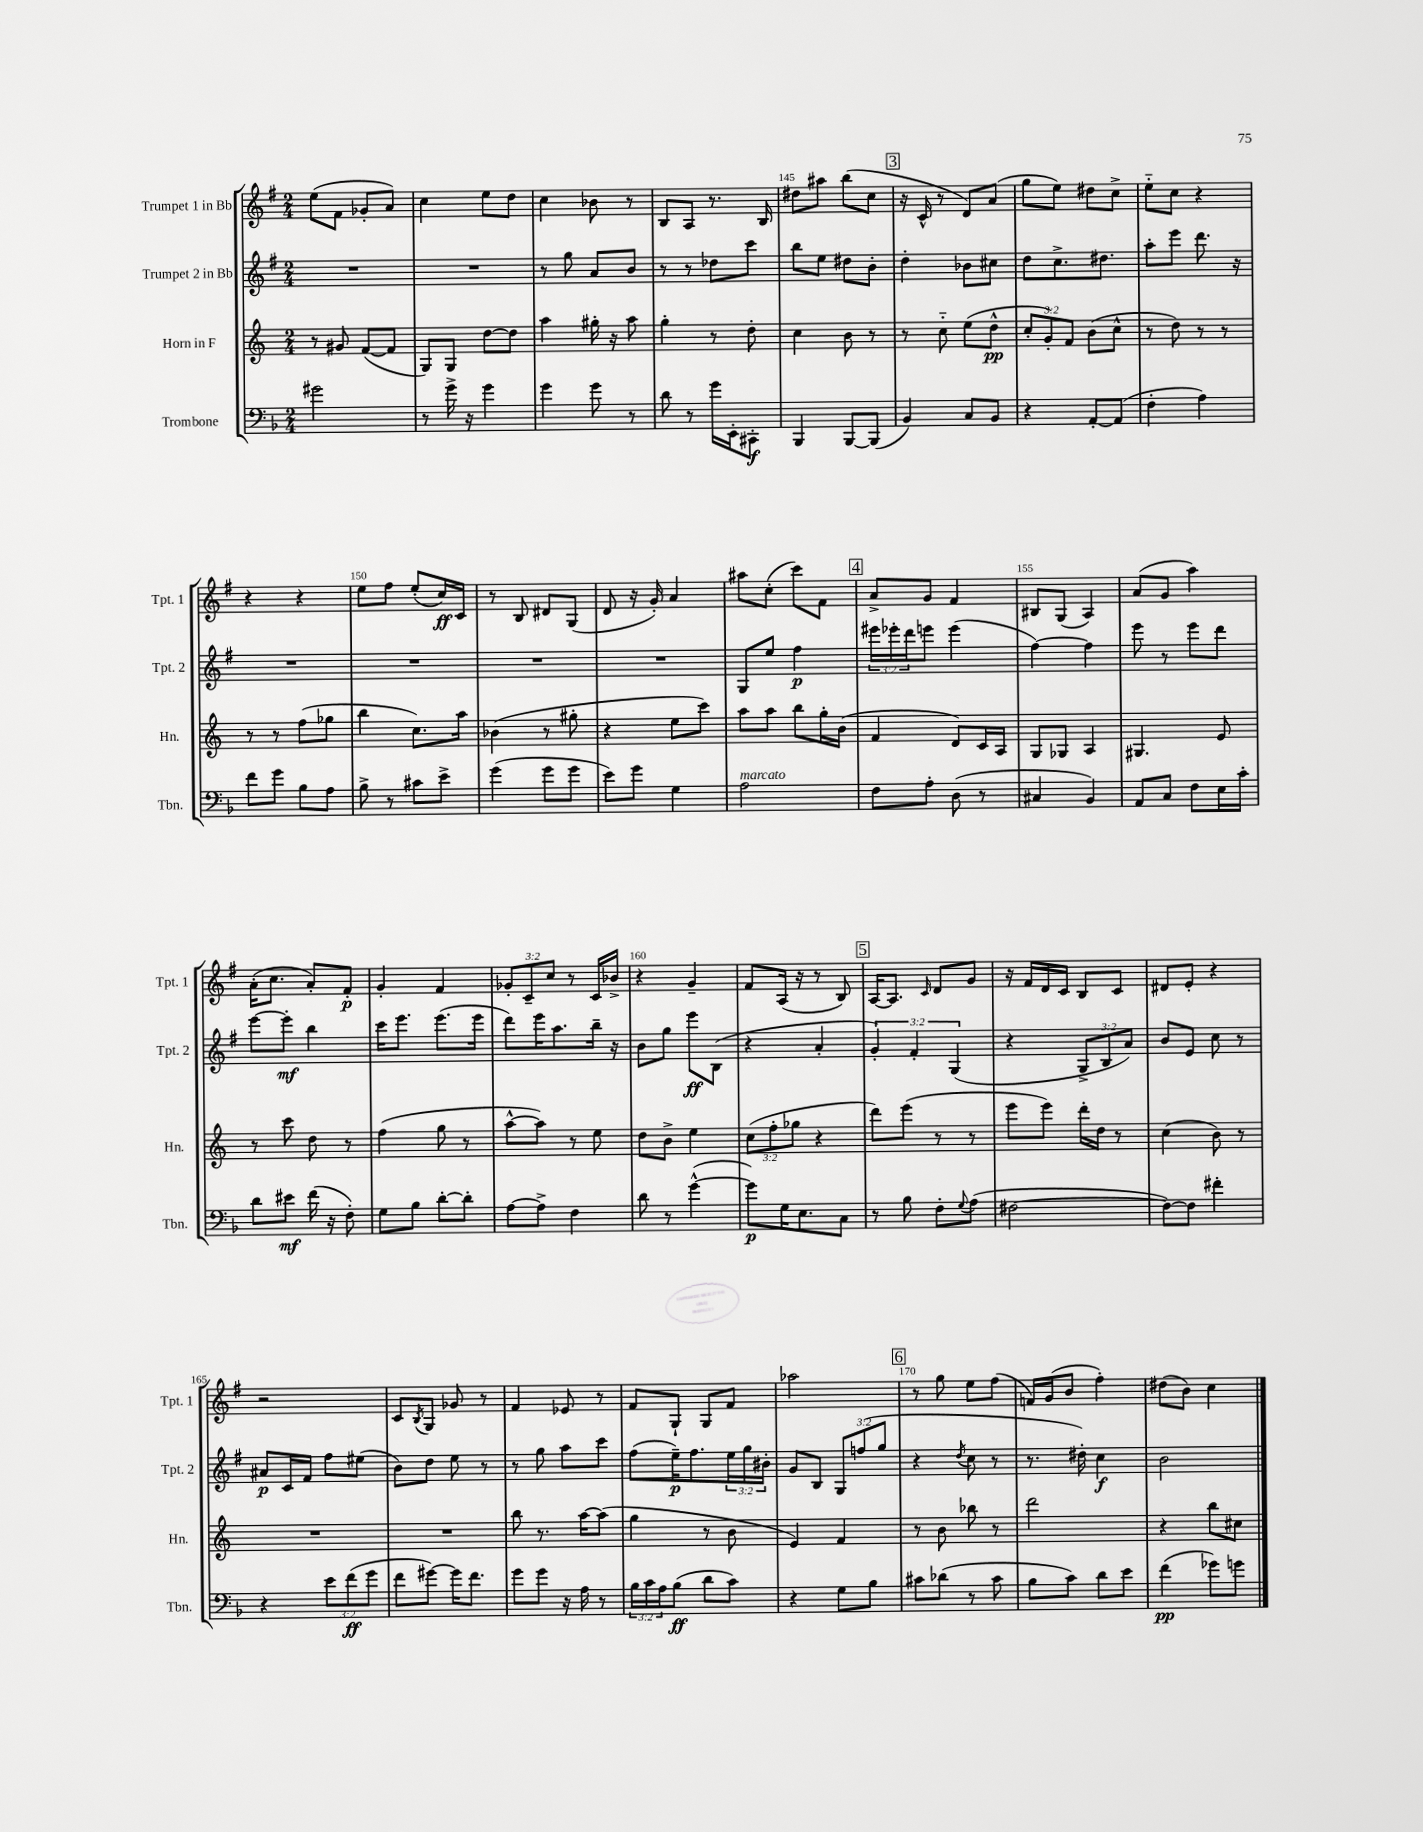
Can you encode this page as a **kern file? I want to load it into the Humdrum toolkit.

**kern	**dynam	**kern	**dynam	**kern	**dynam	**kern	**dynam
*part4	*part4	*part3	*part3	*part2	*part2	*part1	*part1
*staff4	*staff4	*staff3	*staff3	*staff2	*staff2	*staff1	*staff1
*I"Trombone	*	*I"Horn in F	*	*I"Trumpet 2 in Bb	*	*I"Trumpet 1 in Bb	*
*I'Tbn.	*	*I'Hn.	*	*I'Tpt. 2	*	*I'Tpt. 1	*
*clefF4	*	*clefG2	*	*clefG2	*	*clefG2	*
*k[b-]	*	*k[]	*	*k[f#]	*	*k[f#]	*
*M2/4	*	*M2/4	*	*M2/4	*	*M2/4	*
=141	=141	=141	=141	=141	=141	=141	=141
2g#X\	.	8r	.	2r	.	(8ee\L	.
.	.	8g#X/	.	.	.	8f#\J	.
.	.	([8f/L	.	.	.	8g-X'/L	.
.	.	8f/J]	.	.	.	8a/J)	.
=142	=142	=142	=142	=142	=142	=142	=142
8r	.	8G/L)	.	2r	.	4cc\	.
16g^\	.	8G/J	.	.	.	.	.
16r	.	.	.	.	.	.	.
4g\	.	[8dd\L	.	.	.	8ee\L	.
.	.	8dd\J]	.	.	.	8dd\J	.
=143	=143	=143	=143	=143	=143	=143	=143
4g\	.	4aa\	.	8r	.	4cc\	.
.	.	.	.	8gg\	.	.	.
8g\	.	16gg#X'\	.	8a/L	.	8b-X\	.
.	.	16r	.	.	.	.	.
8r	.	8aa\	.	8b/J	.	8r	.
=144	=144	=144	=144	=144	=144	=144	=144
8d\	.	4gg'\	.	8r	.	8B/L	.
8r	.	.	.	8r	.	8A/J	.
16g\LL	.	8r	.	8dd-X\L	.	8.r	.
16EE'\J	.	.	.	.	.	.	.
8CC#X'\J	f	8dd'\	.	8ccc\J	.	.	.
.	.	.	.	.	.	16B/	.
=145	=145	=145	=145	=145	=145	=145	=145
4BBB-/	.	4cc\	.	8bb\L	.	8dd#X\L	.
.	.	.	.	8ee\J	.	8aa#X\J	.
[8BBB-/L	.	8b\	.	8dd#X\L	.	(8bb\L	.
(8BBB-/J]	.	8r	.	8b'\J	.	8cc\J	.
!!LO:REH:place=s1:t=3
=146	=146	=146	=146	=146	=146	=146	=146
4BB-/)	.	8r	.	4dd'\	.	16r	.
.	.	.	.	.	.	16c^^/	.
.	.	8cc\	.	.	.	8r	.
8C/L	.	(8ee\L	.	8b-X\L	.	8d/L)	.
8BB-/J	.	8dd^^\J	pp	8cc#X\J	.	(8a/J	.
=147	=147	=147	=147	=147	=147	=147	=147
4r	.	12cc'/L	.	8dd\L	.	8gg\L	.
.	.	12g'/)	.	.	.	.	.
.	.	.	.	8.cc^\	.	8ee\J)	.
.	.	12f/J	.	.	.	.	.
[8AA'/L	.	(8b\L	.	.	.	8dd#X\L	.
.	.	.	.	8.dd#X\J	.	.	.
(8AA/J]	.	8cc^^\J	.	.	.	8cc^\J	.
=148	=148	=148	=148	=148	=148	=148	=148
4F'\	.	8r	.	8aa'\L	.	8ee\L	.
.	.	8dd\)	.	8eee\J	.	8cc\J	.
4A\)	.	8r	.	8.ddd\	.	4r	.
.	.	8r	.	.	.	.	.
.	.	.	.	16r	.	.	.
!!LO:LB:g=z
=149	=149	=149	=149	=149	=149	=149	=149
8f\L	.	8r	.	2r	.	4r	.
8g\J	.	8r	.	.	.	.	.
8B-\L	.	(8ff\L	.	.	.	4r	.
8A\J	.	8gg-X\J	.	.	.	.	.
=150	=150	=150	=150	=150	=150	=150	=150
8B-^\	.	4bb\	.	2r	.	8ee\L	.
8r	.	.	.	.	.	8ff#\J	.
8c#X\L	.	8.cc\L)	.	.	.	(8ee'/L	.
8e^\J	.	.	.	.	.	16cc/L)	ff
.	.	16aa\Jk	.	.	.	16c/JJ	.
=151	=151	=151	=151	=151	=151	=151	=151
(4g\	.	(4b-X\	.	2r	.	8r	.
.	.	.	.	.	.	8B/	.
8g\L	.	8r	.	.	.	8d#X/L	.
8g\J	.	8gg#X'\	.	.	.	(8G/J	.
=152	=152	=152	=152	=152	=152	=152	=152
8e\L)	.	4r	.	2r	.	8d/	.
8g\J	.	.	.	.	.	16r	.
.	.	.	.	.	.	16g'/)	.
4G\	.	8ee\L	.	.	.	4a/	.
.	.	8ccc\J)	.	.	.	.	.
=153	=153	=153	=153	=153	=153	=153	=153
!LO:TX:a:i:t=marcato	!	!	!	!	!	!	!
2A\	.	8aa\L	.	8G/L	.	8aa#X\L	.
.	.	8aa\J	.	8ee/J	.	(8cc'\J	.
.	.	8bb\L	.	4ff#\	p	8ccc\L)	.
.	.	16gg'\L	.	.	.	8f#\J	.
.	.	(16b\JJ	.	.	.	.	.
!!LO:REH:place=s1:t=4
=154	=154	=154	=154	=154	=154	=154	=154
8F\L	.	4f/	.	24eee#X\LL	.	8a^/L	.
.	.	.	.	24eee-X'\	.	.	.
.	.	.	.	24ddd\J	.	.	.
8A'\J	.	.	.	8eeen\J	.	8g/J	.
(8D\	.	8d/L)	.	(4eee\	.	4f#/	.
8r	.	16c/L	.	.	.	.	.
.	.	16A/JJ	.	.	.	.	.
=155	=155	=155	=155	=155	=155	=155	=155
4C#X/	.	8G/L	.	[4ff#\)	.	8B#X/L	.
.	.	8G-X/J	.	.	.	(8G/J	.
4BB-/)	.	4A/	.	4ff#\]	.	4A/)	.
=156	=156	=156	=156	=156	=156	=156	=156
8AA/L	.	4.G#X/	.	8eee\	.	(8a/L	.
8C/J	.	.	.	8r	.	8g/J	.
8F\L	.	.	.	8eee\L	.	4aa\)	.
16E\L	.	8e/	.	8ddd\J	.	.	.
16c'\JJ	.	.	.	.	.	.	.
!!LO:LB:g=z
=157	=157	=157	=157	=157	=157	=157	=157
8d\L	.	8r	.	[8eee\L	.	(16a'\KL	.
.	.	.	.	.	.	8.cc\J	.
8e#X\J	mf	8ccc\	.	8eee'\J]	mf	.	.
(16f\	.	8dd\	.	4bb\	.	8a'/L)	.
16r	.	.	.	.	.	.	.
8F'\)	.	8r	.	.	.	8f#'/J	p
=158	=158	=158	=158	=158	=158	=158	=158
8G\L	.	(4ff\	.	16ccc\KL	.	4g'/	.
.	.	.	.	8.eee\J	.	.	.
8B-\J	.	.	.	.	.	.	.
[8d'\L	.	8gg\	.	(8.eee\L	.	4f#/	.
8d'\J]	.	8r	.	.	.	.	.
.	.	.	.	16eee\Jk	.	.	.
=159	=159	=159	=159	=159	=159	=159	=159
[8A\L	.	[8aa^^\L	.	8ddd\L)	.	12g-X'/L	.
.	.	.	.	.	.	12c~/	.
8A^\J]	.	8aa\J])	.	16eee\K	.	.	.
.	.	.	.	.	.	12cc/J	.
.	.	.	.	8.aa\	.	.	.
4F\	.	8r	.	.	.	8r	.
.	.	8ee\	.	16bb~\Jk	.	16c/LL	.
.	.	.	.	16r	.	16b-X^/JJ	.
=160	=160	=160	=160	=160	=160	=160	=160
8d\	.	8dd\L	.	8b\L	.	4r	.
8r	.	8b^\J	.	8gg\J	.	.	.
([4g^^\	.	4ee\	.	8eee\L	ff	4g~/	.
.	.	.	.	(8B\J	.	.	.
=161	=161	=161	=161	=161	=161	=161	=161
8g\L])	p	(12cc\L	.	4r	.	8f#/L	.
.	.	12ff'\	.	.	.	.	.
16G\K	.	.	.	.	.	(16A/Jk	.
.	.	12gg-X\J	.	.	.	.	.
8.E\	.	.	.	.	.	16r	.
.	.	4r	.	4a'/	.	8r	.
8C\J	.	.	.	.	.	8B/)	.
!!LO:REH:place=s1:t=5
=162	=162	=162	=162	=162	=162	=162	=162
8r	.	8ddd\L)	.	6g'/)	.	[16A/KL	.
.	.	.	.	.	.	8.A/J]	.
8B-\	.	(8eee\J	.	.	.	.	.
.	.	.	.	6f#'/	.	.	.
.	.	.	.	.	.	16qqc/	.
8F'\L	.	8r	.	.	.	8d/L	.
.	.	.	.	(6G/	.	.	.
8qqG/	.	.	.	.	.	.	.
(8A\J	.	8r	.	.	.	8g/J	.
=163	=163	=163	=163	=163	=163	=163	=163
[2F#X\	.	8eee\L	.	4r	.	16r	.
.	.	.	.	.	.	16f#/LL	.
.	.	8eee\J)	.	.	.	16d/	.
.	.	.	.	.	.	16c/JJ	.
.	.	16ddd'\LL	.	12G^/L	.	8B/L	.
.	.	16dd\JJ	.	.	.	.	.
.	.	.	.	12B/	.	.	.
.	.	8r	.	.	.	8c/J	.
.	.	.	.	12a/J)	.	.	.
=164	=164	=164	=164	=164	=164	=164	=164
8F#\L_)	.	(4cc\	.	8b/L	.	8d#X/L	.
8F#\J]	.	.	.	8e/J	.	8e'/J	.
4f#X'\	.	8b\)	.	8cc\	.	4r	.
.	.	8r	.	8r	.	.	.
!!LO:LB:g=z
=165	=165	=165	=165	=165	=165	=165	=165
4r	.	2r	.	8a#X/L	p	2r	.
.	.	.	.	16c/L	.	.	.
.	.	.	.	16f#/JJ	.	.	.
12e\L	.	.	.	8ff#\L	.	.	.
(12f\	ff	.	.	.	.	.	.
.	.	.	.	(8ee#X\J	.	.	.
12g\J	.	.	.	.	.	.	.
=166	=166	=166	=166	=166	=166	=166	=166
8f\L	.	2r	.	8b\L)	.	8c/L	.
.	.	.	.	.	.	8qB/	.
[8g#X\J)	.	.	.	8dd\J	.	8G/J	.
16g#\KL]	.	.	.	8ee\	.	8g-X/	.
8.f\J	.	.	.	.	.	.	.
.	.	.	.	8r	.	8r	.
=167	=167	=167	=167	=167	=167	=167	=167
8g\L	.	8bb\	.	8r	.	4f#/	.
8g\J	.	8.r	.	8gg\	.	.	.
16r	.	.	.	8aa\L	.	8e-X/	.
16A\	.	[16aa\KL	.	.	.	.	.
8r	.	(8aa\J]	.	8ccc\J	.	8r	.
=168	=168	=168	=168	=168	=168	=168	=168
24B-\LL	.	4gg\	.	(8ff#\L	.	8f#/L	.
24c\	.	.	.	.	.	.	.
24A\J	.	.	.	.	.	.	.
(8B-\J	ff	.	.	16ee~\K)	p	8G`/J	.
.	.	.	.	8.ff#\	.	.	.
8d\L	.	8r	.	.	.	8G/L	.
8c\J)	.	8b\	.	24ee\L	.	8f#/J	.
.	.	.	.	24gg\	.	.	.
.	.	.	.	24b#X'\JJ	.	.	.
=169	=169	=169	=169	=169	=169	=169	=169
4r	.	4e/)	.	8g/L	.	2aa-X\	.
.	.	.	.	8B/J	.	.	.
8G\L	.	4f/	.	12G/L	.	.	.
.	.	.	.	(12ffn/	.	.	.
8B-\J	.	.	.	.	.	.	.
.	.	.	.	12gg/J	.	.	.
!!LO:REH:place=s1:t=6
=170	=170	=170	=170	=170	=170	=170	=170
8c#X\L	.	8r	.	4r	.	8r	.
(8d-X\J	.	8b\	.	.	.	8gg\	.
.	.	.	.	8qdd/	.	.	.
8r	.	8bb-X\	.	8cc\	.	8ee\L	.
8c#\	.	8r	.	8r	.	(8ff#\J	.
=171	=171	=171	=171	=171	=171	=171	=171
8B-\L	.	2ddd\	.	8.r	.	16fn/LL)	.
.	.	.	.	.	.	(16g/J	.
8c\J)	.	.	.	.	.	8b/J	.
.	.	.	.	16dd#X'\)	.	.	.
8d\L	.	.	.	4cc\	f	4ff#'\)	.
8e\J	.	.	.	.	.	.	.
=172	=172	=172	=172	=172	=172	=172	=172
(4f\	pp	4r	.	2b\	.	(8dd#X\L	.
.	.	.	.	.	.	8b\J)	.
8g-X\L)	.	8bb\L	.	.	.	4cc\	.
8gn\J	.	8cc#X\J	.	.	.	.	.
==	==	==	==	==	==	==	==
*-	*-	*-	*-	*-	*-	*-	*-
